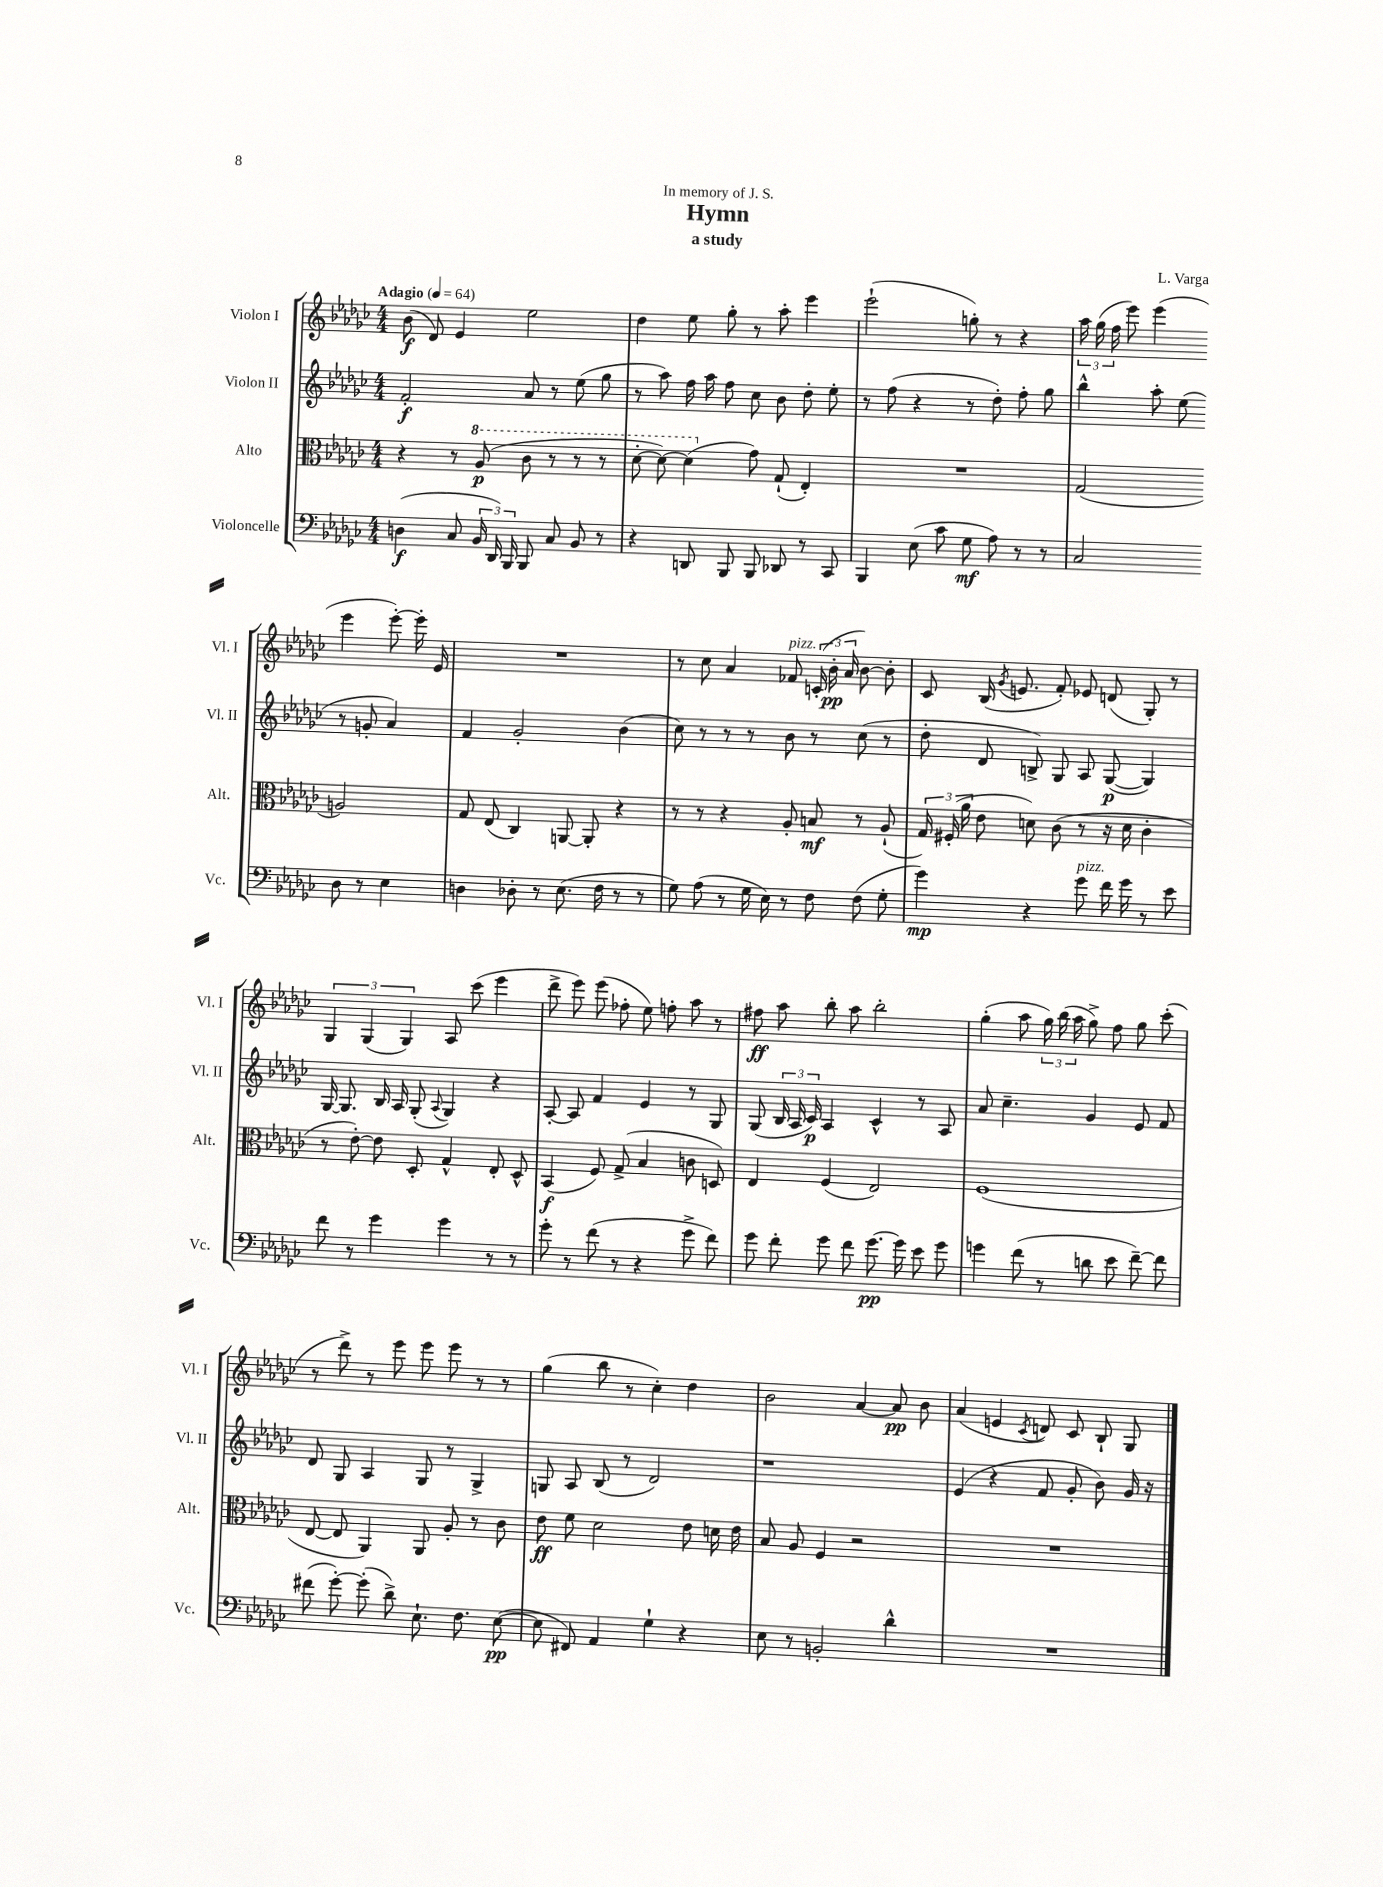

**kern	**dynam	**kern	**dynam	**kern	**dynam	**kern	**dynam
*part4	*part4	*part3	*part3	*part2	*part2	*part1	*part1
*staff4	*staff4	*staff3	*staff3	*staff2	*staff2	*staff1	*staff1
*I"Violoncelle	*	*I"Alto	*	*I"Violon II	*	*I"Violon I	*
*I'Vc.	*	*I'Alt.	*	*I'Vl. II	*	*I'Vl. I	*
*clefF4	*	*clefC3	*	*clefG2	*	*clefG2	*
*k[b-e-a-d-g-c-]	*	*k[b-e-a-d-g-c-]	*	*k[b-e-a-d-g-c-]	*	*k[b-e-a-d-g-c-]	*
*M4/4	*	*M4/4	*	*M4/4	*	*M4/4	*
*MM64	*	*MM64	*	*MM64	*	*MM64	*
=1	=1	=1	=1	=1	=1	=1	=1
!	!	!	!	!	!	!LO:TX:a:B:t=Adagio	!
(4Dn\	f	4r	.	2f'/	f	(8b-\	f
.	.	.	.	.	.	8d-/)	.
8C-/	.	8r	.	.	.	4e-/	.
*	*	*8va	*	*	*	*	*
24BB-/	.	(8a-/	p	.	.	.	.
24DD-/)	.	.	.	.	.	.	.
24BBB-/	.	.	.	.	.	.	.
8BBB-/	.	8cc-\	.	8a-/	.	2ee-\	.
8C-/	.	8r	.	8r	.	.	.
8BB-/	.	8r	.	(8ee-\	.	.	.
8r	.	8r	.	8gg-\	.	.	.
=2	=2	=2	=2	=2	=2	=2	=2
4r	.	[8dd-'\	.	8r	.	4dd-\	.
.	.	8dd-\_)	.	8aa-\)	.	.	.
8DDn/	.	(4dd-\]	.	16ff\	.	8ee-\	.
.	.	.	.	16aa-\	.	.	.
8BBB-/	.	.	.	8ff\	.	8gg-'\	.
*	*	*X8va	*	*	*	*	*
8BBB-/	.	8g-\)	.	8cc-\	.	8r	.
8DD-X/	.	(8G-`/	.	8b-\	.	8aa-'\	.
8r	.	4E-'/)	.	8dd-'\	.	4eee-\	.
8CC-/	.	.	.	8ee-'\	.	.	.
=3	=3	=3	=3	=3	=3	=3	=3
4BBB-/	.	1r	.	8r	.	(2eee-`\	.
.	.	.	.	(8ff\	.	.	.
(8E-\	.	.	.	4r	.	.	.
8c-\	.	.	.	.	.	.	.
8G-\	mf	.	.	8r	.	8ggn'\)	.
8A-\)	.	.	.	8dd-'\)	.	8r	.
8r	.	.	.	8ff'\	.	4r	.
8r	.	.	.	8gg-\	.	.	.
=4	=4	=4	=4	=4	=4	=4	=4
2C-/	.	(2G-/	.	4bb-^^\	.	24aa-\	.
.	.	.	.	.	.	(24gg-\	.
.	.	.	.	.	.	24ff\	.
.	.	.	.	.	.	8eee-\)	.
.	.	.	.	8aa-'\	.	(4eee-\	.
.	.	.	.	(8ee-\	.	.	.
8D-\	.	2An/)	.	8r	.	4eee-\	.
8r	.	.	.	8gn'/	.	.	.
4E-\	.	.	.	4a-/)	.	[8eee-'\)	.
.	.	.	.	.	.	16eee-'\]	.
.	.	.	.	.	.	16e-/	.
!!LO:LB:g=z
=5	=5	=5	=5	=5	=5	=5	=5
4Dn\	.	8G-/	.	4f/	.	1r	.
.	.	(8E-/	.	.	.	.	.
8D-X'\	.	4C-/)	.	2g-'/	.	.	.
8r	.	.	.	.	.	.	.
(8.E-\	.	[8AAn/	.	.	.	.	.
.	.	8AA'/]	.	.	.	.	.
16F\	.	.	.	.	.	.	.
8r	.	4r	.	(4b-\	.	.	.
8r	.	.	.	.	.	.	.
=6	=6	=6	=6	=6	=6	=6	=6
8G-\)	.	8r	.	8cc-\)	.	8r	.
(8A-\	.	8r	.	8r	.	8cc-\	.
8r	.	4r	.	8r	.	4a-/	.
16G-\	.	.	.	8r	.	.	.
16E-\)	.	.	.	.	.	.	.
!	!	!	!	!	!	!LO:TX:a:i:t=pizz.	!
8r	.	8A-'/	.	8b-\	.	8f-X/	.
8F\	.	8Bn/	mf	8r	.	(24cn'/	.
.	.	.	.	.	.	24b-'\	pp
.	.	.	.	.	.	24a-/	.
(8F\	.	8r	.	(8cc-\	.	[8b-\)	.
8G-'\	.	(8A-`/	.	8r	.	8b-'\]	.
=7	=7	=7	=7	=7	=7	=7	=7
4g-\)	mp	24G-/)	.	8dd-'\	.	8c-/	.
.	.	(24F#X'/	.	.	.	.	.
.	.	24a-\	.	.	.	.	.
.	.	8e-\	.	8d-/	.	(16B-/	.
.	.	.	.	.	.	8qg-/	.
.	.	.	.	.	.	8.en/	.
4r	.	8dn\)	.	8Bn^/)	.	.	.
.	.	(8c-\	.	8G-/	.	8f'/)	.
!LO:TX:a:i:t=pizz.	!	!	!	!	!	!	!
8g-\	.	8r	.	8A-/	.	8e-X/	.
16f\	.	16r	.	([8G-/	p	(8dn/	.
16g-\	.	16d\	.	.	.	.	.
8r	.	4c-'\	.	4G-/])	.	8G-'/)	.
8e-\	.	.	.	.	.	8r	.
!!LO:LB:g=z
=8	=8	=8	=8	=8	=8	=8	=8
8f\	.	8r	.	[16G-/	.	6G-/	.
.	.	.	.	8.G-/]	.	.	.
8r	.	[8e-'\)	.	.	.	.	.
.	.	.	.	.	.	(6G-/	.
4g-\	.	8e-\]	.	16B-/	.	.	.
.	.	.	.	16A-/	.	.	.
.	.	.	.	.	.	6G-/)	.
.	.	8D-'/	.	(8G-'/	.	.	.
.	.	.	.	8qqA-/	.	.	.
4g-\	.	4G-^^/	.	4G-/)	.	8A-/	.
.	.	.	.	.	.	(8ccc-\	.
8r	.	8E-'/	.	4r	.	4eee-\	.
8r	.	8D-^^/	.	.	.	.	.
=9	=9	=9	=9	=9	=9	=9	=9
8g-'\	.	(4BB-/	f	[8A-'/	.	8ddd-^\	.
8r	.	.	.	8A-/]	.	8eee-\)	.
(8f\	.	8F/)	.	4f/	.	(8eee-\	.
8r	.	(8G-^/	.	.	.	8ff-X'\	.
4r	.	4B-/	.	4e-/	.	8ee-\)	.
.	.	.	.	.	.	8ffn'\	.
8g-^\	.	8cn\	.	8r	.	8aa-\	.
8f\)	.	8Dn/)	.	8G-/	.	8r	.
=10	=10	=10	=10	=10	=10	=10	=10
8g-\	.	4E-/	.	(8G-/	.	8ff#X\	ff
8f'\	.	.	.	24B-/	.	8aa-\	.
.	.	.	.	24A-/	.	.	.
.	.	.	.	24c-/)	p	.	.
8g-\	.	(4F/	.	4A-/	.	8bb-'\	.
8f\	.	.	.	.	.	8aa-\	.
[8.g-\	pp	2E-/)	.	4c-^^/	.	2bb-'\	.
16g-\]	.	.	.	.	.	.	.
8e-\	.	.	.	8r	.	.	.
8g-\	.	.	.	8A-/	.	.	.
=11	=11	=11	=11	=11	=11	=11	=11
4gn\	.	(1F	.	8a-/	.	(4gg-'\	.
.	.	.	.	4.cc-~\	.	.	.
(8f\	.	.	.	.	.	8aa-\	.
8r	.	.	.	.	.	24gg-\)	.
.	.	.	.	.	.	(24bb-\	.
.	.	.	.	.	.	24aa-\	.
8dn\	.	.	.	4g-/	.	8gg-^\)	.
8e-\	.	.	.	.	.	8ff\	.
[8f~\)	.	.	.	8e-/	.	8gg-\	.
8f\]	.	.	.	8f/	.	(8ccc-'\	.
!!LO:LB:g=z
=12	=12	=12	=12	=12	=12	=12	=12
(8f#X\	.	[8E-/	.	8d-/	.	8r	.
[8g-'\)	.	8E-/]	.	8G-/	.	8ddd-^\)	.
(8g-'\]	.	4AA-/)	.	4A-/	.	8r	.
8d-^\)	.	.	.	.	.	8eee-\	.
8.E-`\	.	8AA-/	.	8G-/	.	8eee-\	.
.	.	8A-'/	.	8r	.	8eee-\	.
8.F\	.	.	.	.	.	.	.
.	.	8r	.	4G-^/	.	8r	.
([8E-\	pp	8c-\	.	.	.	8r	.
=13	=13	=13	=13	=13	=13	=13	=13
8E-\]	.	8e-\	ff	8Gn/	.	(4gg-\	.
8FF#X/)	.	8f\	.	8A-/	.	.	.
4AA-/	.	2d-\	.	(8B-/	.	8bb-\	.
.	.	.	.	8r	.	8r	.
4G-`\	.	.	.	2d-/)	.	4cc-'\)	.
4r	.	8e-\	.	.	.	4dd-\	.
.	.	16dn\	.	.	.	.	.
.	.	16e-\	.	.	.	.	.
=14	=14	=14	=14	=14	=14	=14	=14
8E-\	.	8B-/	.	1r	.	2b-\	.
8r	.	8A-/	.	.	.	.	.
2BBn'/	.	4F/	.	.	.	.	.
.	.	2r	.	.	.	[4a-/	.
4d-^^\	.	.	.	.	.	8a-/]	pp
.	.	.	.	.	.	8b-\	.
=15	=15	=15	=15	=15	=15	=15	=15
1r	.	1r	.	(4e-/	.	(4a-/	.
.	.	.	.	4r	.	4en/	.
.	.	.	.	.	.	8qc-/	.
.	.	.	.	8f/	.	8dn/)	.
.	.	.	.	8g-'/	.	8c-/	.
.	.	.	.	8b-\)	.	8B-`/	.
.	.	.	.	16g-/	.	8G-/	.
.	.	.	.	16r	.	.	.
==	==	==	==	==	==	==	==
*-	*-	*-	*-	*-	*-	*-	*-
